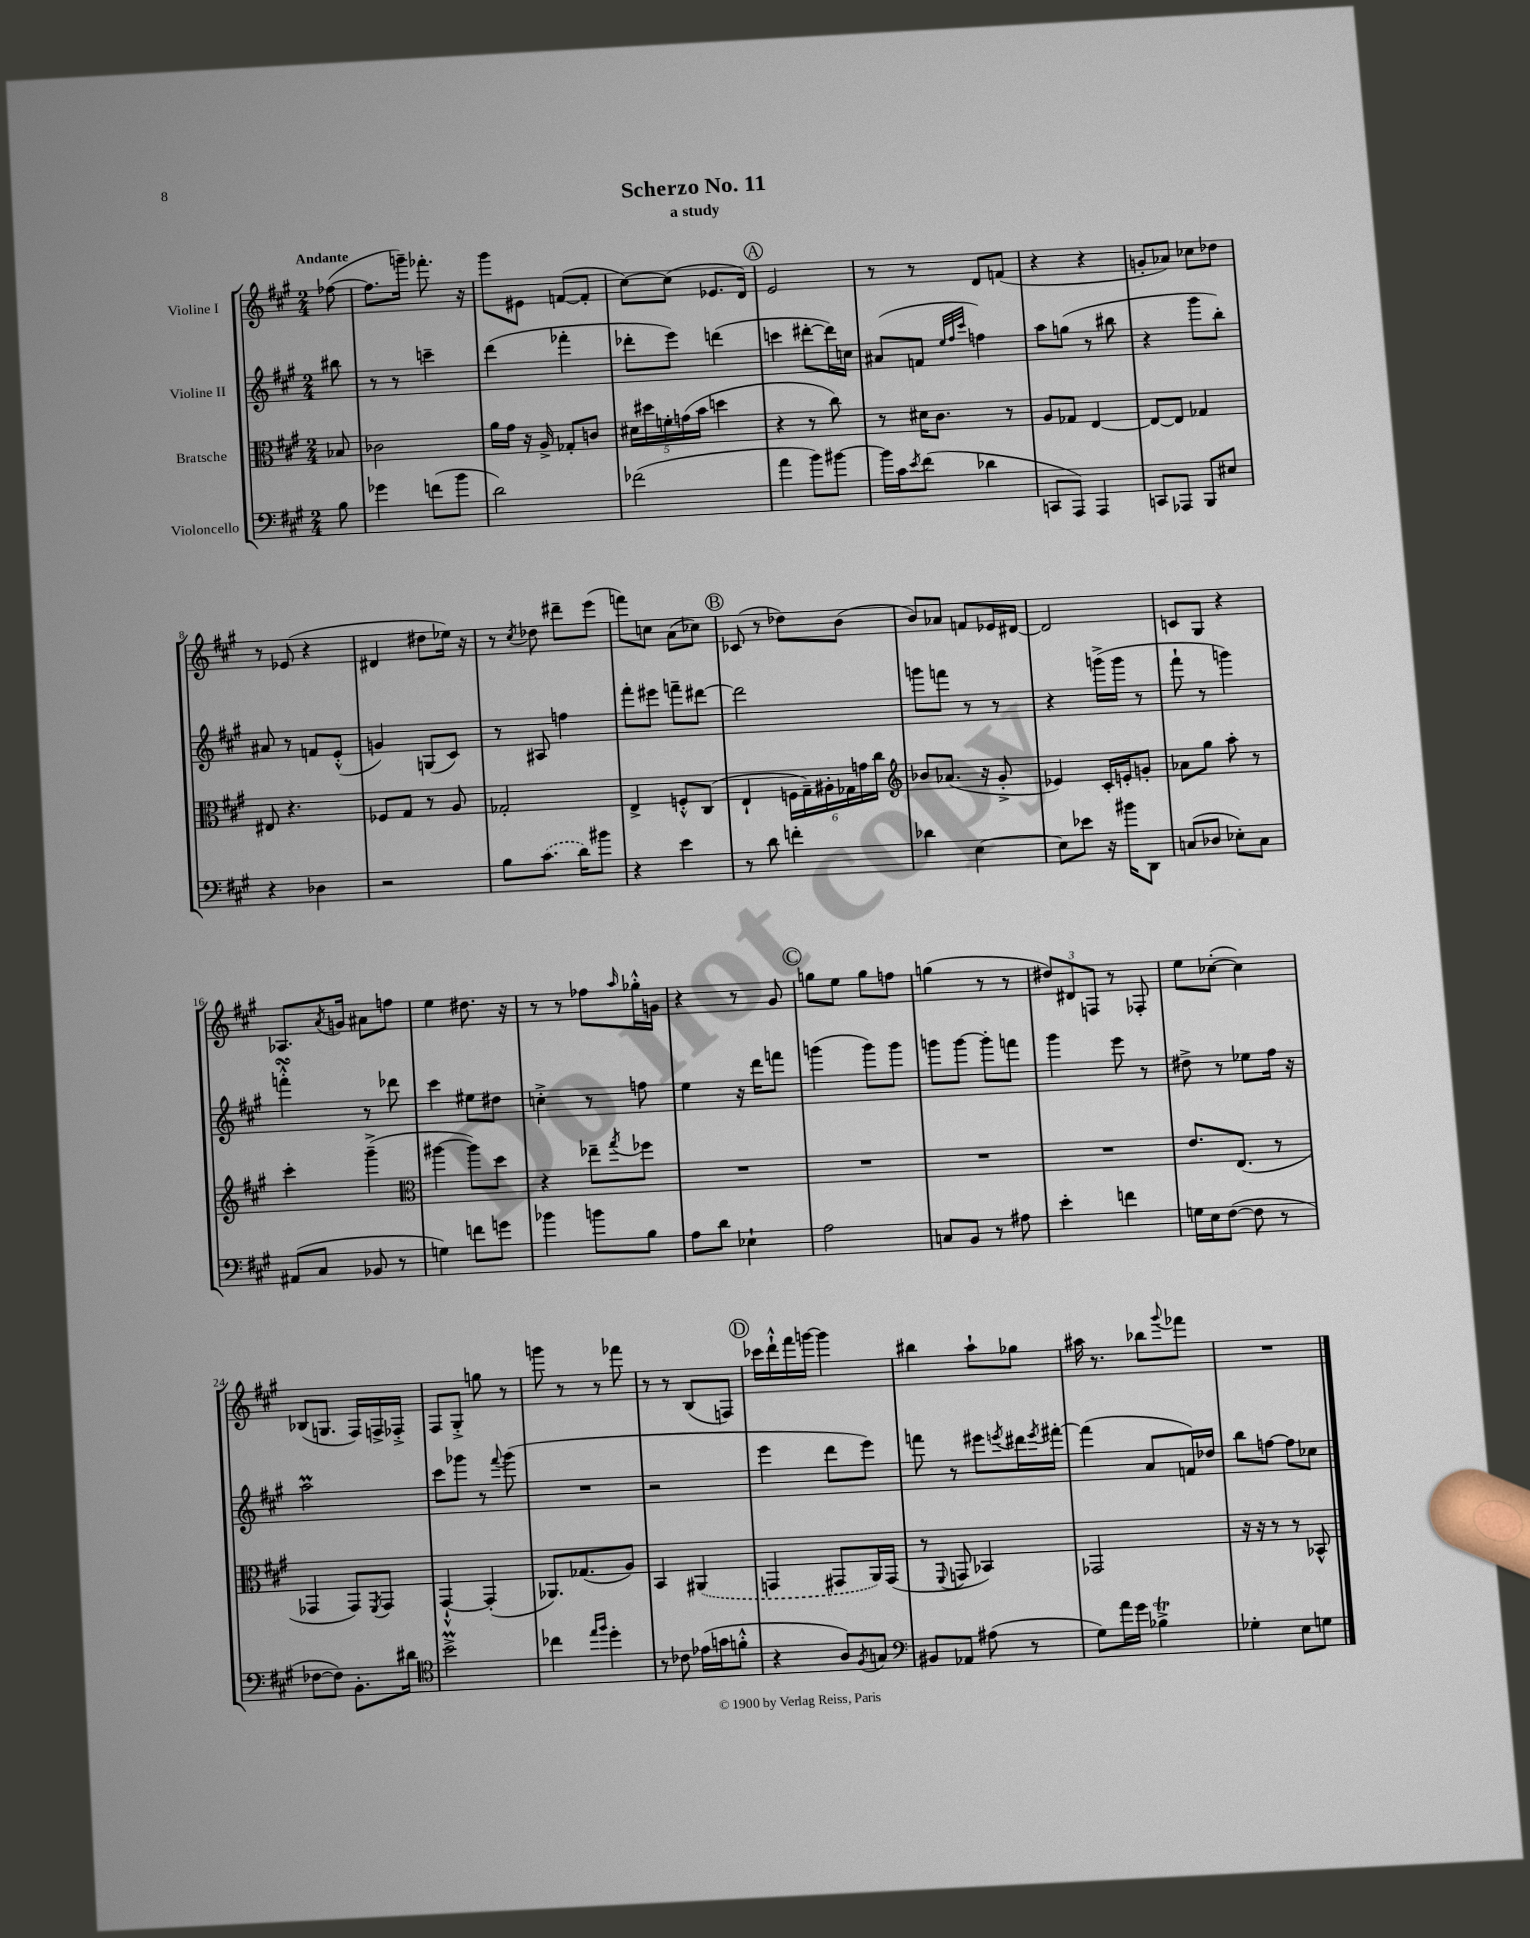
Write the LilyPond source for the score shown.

\header { title = "Scherzo No. 11" subtitle = "a study" }
<<
\new StaffGroup <<
\new Staff = "s0" \with { instrumentName = "Violine I" } {
    \clef treble \key a \major \numericTimeSignature \time 2/4 \partial 8 \tempo "Andante"
    fes''8~( |
    fes''8. g'''16--) fes'''8.-. r16 |
    gis'''8 eis'8 f'8~( f'8-. |
    cis''8~) cis''8( ees'8. d'16) |
    \mark \markup { \circle "A" } e'2 |
    r8 r8 d'8 f'8( |
    r4 r4 |
    g'8-. aes'8) ces''8 des''8 |
    r8 ees'8( r4 |
    dis'4 dis''8 ees''16) r16 |
    r8 \acciaccatura { cis''8 } des''8 dis'''8-- e'''8( |
    f'''8) c''8 a'8( ces''8) |
    \mark \markup { \circle "B" } ces'8( r8 des''8) b'8( |
    b'8) aes'8 f'8 ees'16 dis'16~ |
    dis'2 |
    c'8 gis8 r4 |
    aes8. \acciaccatura { a'8 } g'16 ais'8 f''8 |
    e''4 dis''8. r16 |
    r8 r8 fes''8 \grace { a''16 } ges''16-.-^ g'16 |
    r4 r8 gis'8 |
    \mark \markup { \circle "C" } g''8 e''8 g''8 f''8 |
    g''4( r8 r8 |
    \tuplet 3/2 { dis''8) dis'8 f8 } r8 fes8-. |
    e''8 ces''8~-.( ces''4) |
    bes8( g8. fis16) f16-> fes16-.-> |
    fis8 gis8-.-> g''8 r8 |
    g'''8 r8 r8 fes'''8 |
    r8 r8 b8( f8) |
    \mark \markup { \circle "D" } ces'''16 d'''16-!-^ fis'''16 g'''16~ g'''4 |
    bis''4 a''8-! ges''8 |
    ais''16 r8. bes''8 \appoggiatura { gis'''8 } fes'''8 |
    R2 \bar "|." |
}
\new Staff = "s1" \with { instrumentName = "Violine II" } {
    \clef treble \key a \major \numericTimeSignature \time 2/4 \partial 8
    bis''8 |
    r8 r8 c'''4-- |
    d'''4( fes'''4-. |
    des'''8-. e'''8) d'''4( |
    \mark \markup { \circle "A" } c'''4 dis'''8~-. dis'''16) c''16 |
    ais'8( f'8 \grace { e''32 fis''32 cis'''32 } f''4) |
    a''8 g''8( r8 bis''8 |
    r4 gis'''8 b''8-.) |
    ais'8 r8 f'8 e'8-.-^( |
    g'4) g8( cis'8) |
    r8 ais8 f''4 |
    fis'''8-. eis'''8 f'''8-- dis'''8~ |
    \mark \markup { \circle "B" } dis'''2 |
    g'''8 f'''8 r8 r8 |
    r4 g'''16->( g'''16 r8 |
    fis'''8-! r8 g'''4) |
    f'''4-.-^\turn r8 des'''8 |
    cis'''4 eis''8 dis''8 |
    c''4-.-> r8 f''8 |
    e''4 r16 d'''16 f'''8 |
    \mark \markup { \circle "C" } g'''4( g'''8) g'''8 |
    g'''8 g'''8~ g'''8-. f'''8 |
    gis'''4 e'''8 r8 |
    dis''8-> r8 ees''8 fis''16 r16 |
    a''2\prall |
    cis'''8 ges'''8 r8 \appoggiatura { fis'''8 } ges'''8( |
    R2 |
    r2 |
    \mark \markup { \circle "D" } e'''4 d'''8 e'''8) |
    f'''8 r8 eis'''8 \acciaccatura { e'''8 } dis'''16 \acciaccatura { e'''8 } fis'''16~-. |
    fis'''4( a'8 f'16) des''16 |
    b''8 f''8~ f''8 ces''8 \bar "|." |
}
\new Staff = "s2" \with { instrumentName = "Bratsche" } {
    \clef alto \key a \major \numericTimeSignature \time 2/4 \partial 8
    bes8 |
    ces'2 |
    a'16 gis'16 r16 a16-> ges8-. c'8 |
    \tuplet 5/4 { dis'16 dis''16 f'16-. g'16( b'16 } d''4 |
    \mark \markup { \circle "A" } r4 r8 cis''8) |
    r8 dis'16 cis'8. r8 |
    a8 ges8 e4~ |
    e8~ e8 ges4 |
    eis8 r4. |
    fes8 gis8 r8 a8 |
    ges2-. |
    e4-> f8-.-^ cis8( |
    \mark \markup { \circle "B" } e4-! \tuplet 6/4 { f16 gis16--) ais16-. ges16 g'16 cis''16 } |
    \clef treble bes'8 aes'8.( r16 gis'8-.-> |
    ees'4) cis'16-. e'16-. g'8-. |
    aes'8 gis''8 a''8-. r8 |
    cis'''4-. gis'''4--->( |
    \clef alto ais''4~ ais''8) d''8 |
    r4 ees''8-- \acciaccatura { gis''8 } fes''8 |
    R2 |
    \mark \markup { \circle "C" } R2 |
    R2 |
    R2 |
    e'8. e8.( r8 |
    ges,4 ges,8) \acciaccatura { fis,8 } ges,8 |
    gis,4~-!-^ gis,4-.( |
    aes,8.) ges8.( a8) |
    b,4 \once \slurDashed ais,4( |
    \mark \markup { \circle "D" } g,4 gis,8 a,16) gis,16( |
    r8 \appoggiatura { fis,8 } g,8 bes,4) |
    ges,2 |
    r16 r16 r8 r8 bes,8-^ \bar "|." |
}
\new Staff = "s3" \with { instrumentName = "Violoncello" } {
    \clef bass \key a \major \numericTimeSignature \time 2/4 \partial 8
    b8 |
    ges'4 f'8( b'8 |
    d'2) |
    fes'2( |
    \mark \markup { \circle "A" } a'4 b'8) bis'8~ |
    bis'16 cis'16 \acciaccatura { e'8 } fis'8( des'4 |
    c,8 a,,8) a,,4 |
    c,8 aes,,8 b,,8 eis8 |
    r4 des4 |
    r2 |
    b8 \once \slurDashed cis'8.( d'16) bis'8 |
    r4 e'4 |
    \mark \markup { \circle "B" } r8 d'8 f'4-. |
    des'4 e4~ |
    e8 ees'8 r16 bis'16 d,8 |
    c8( des8 ees8-.) c8 |
    ais,8( cis8 bes,8 r8 |
    g4) f'8 g'8 |
    bes'4 b'8 b8 |
    a8 d'8 ees4-! |
    \mark \markup { \circle "C" } a2 |
    c8 b,8 r8 ais8 |
    e'4-. f'4 |
    g16 e16 fis8~( fis8 r8 |
    fes8~ fes8) b,8.-. dis'16 |
    \clef tenor b'2->\prall |
    ces''4 \grace { e''16 fis''16 } d''4-. |
    r8 ces'8 ees'16( g'16 f'8-.-^ |
    \mark \markup { \circle "D" } r4 a8) \acciaccatura { fis8 } g8 |
    \clef bass bis,8 aes,8 ais8( r8 |
    gis8) a'16 gis'16 bes4->\trill |
    ges4-. e8 g8 \bar "|." |
}
>>
>>
